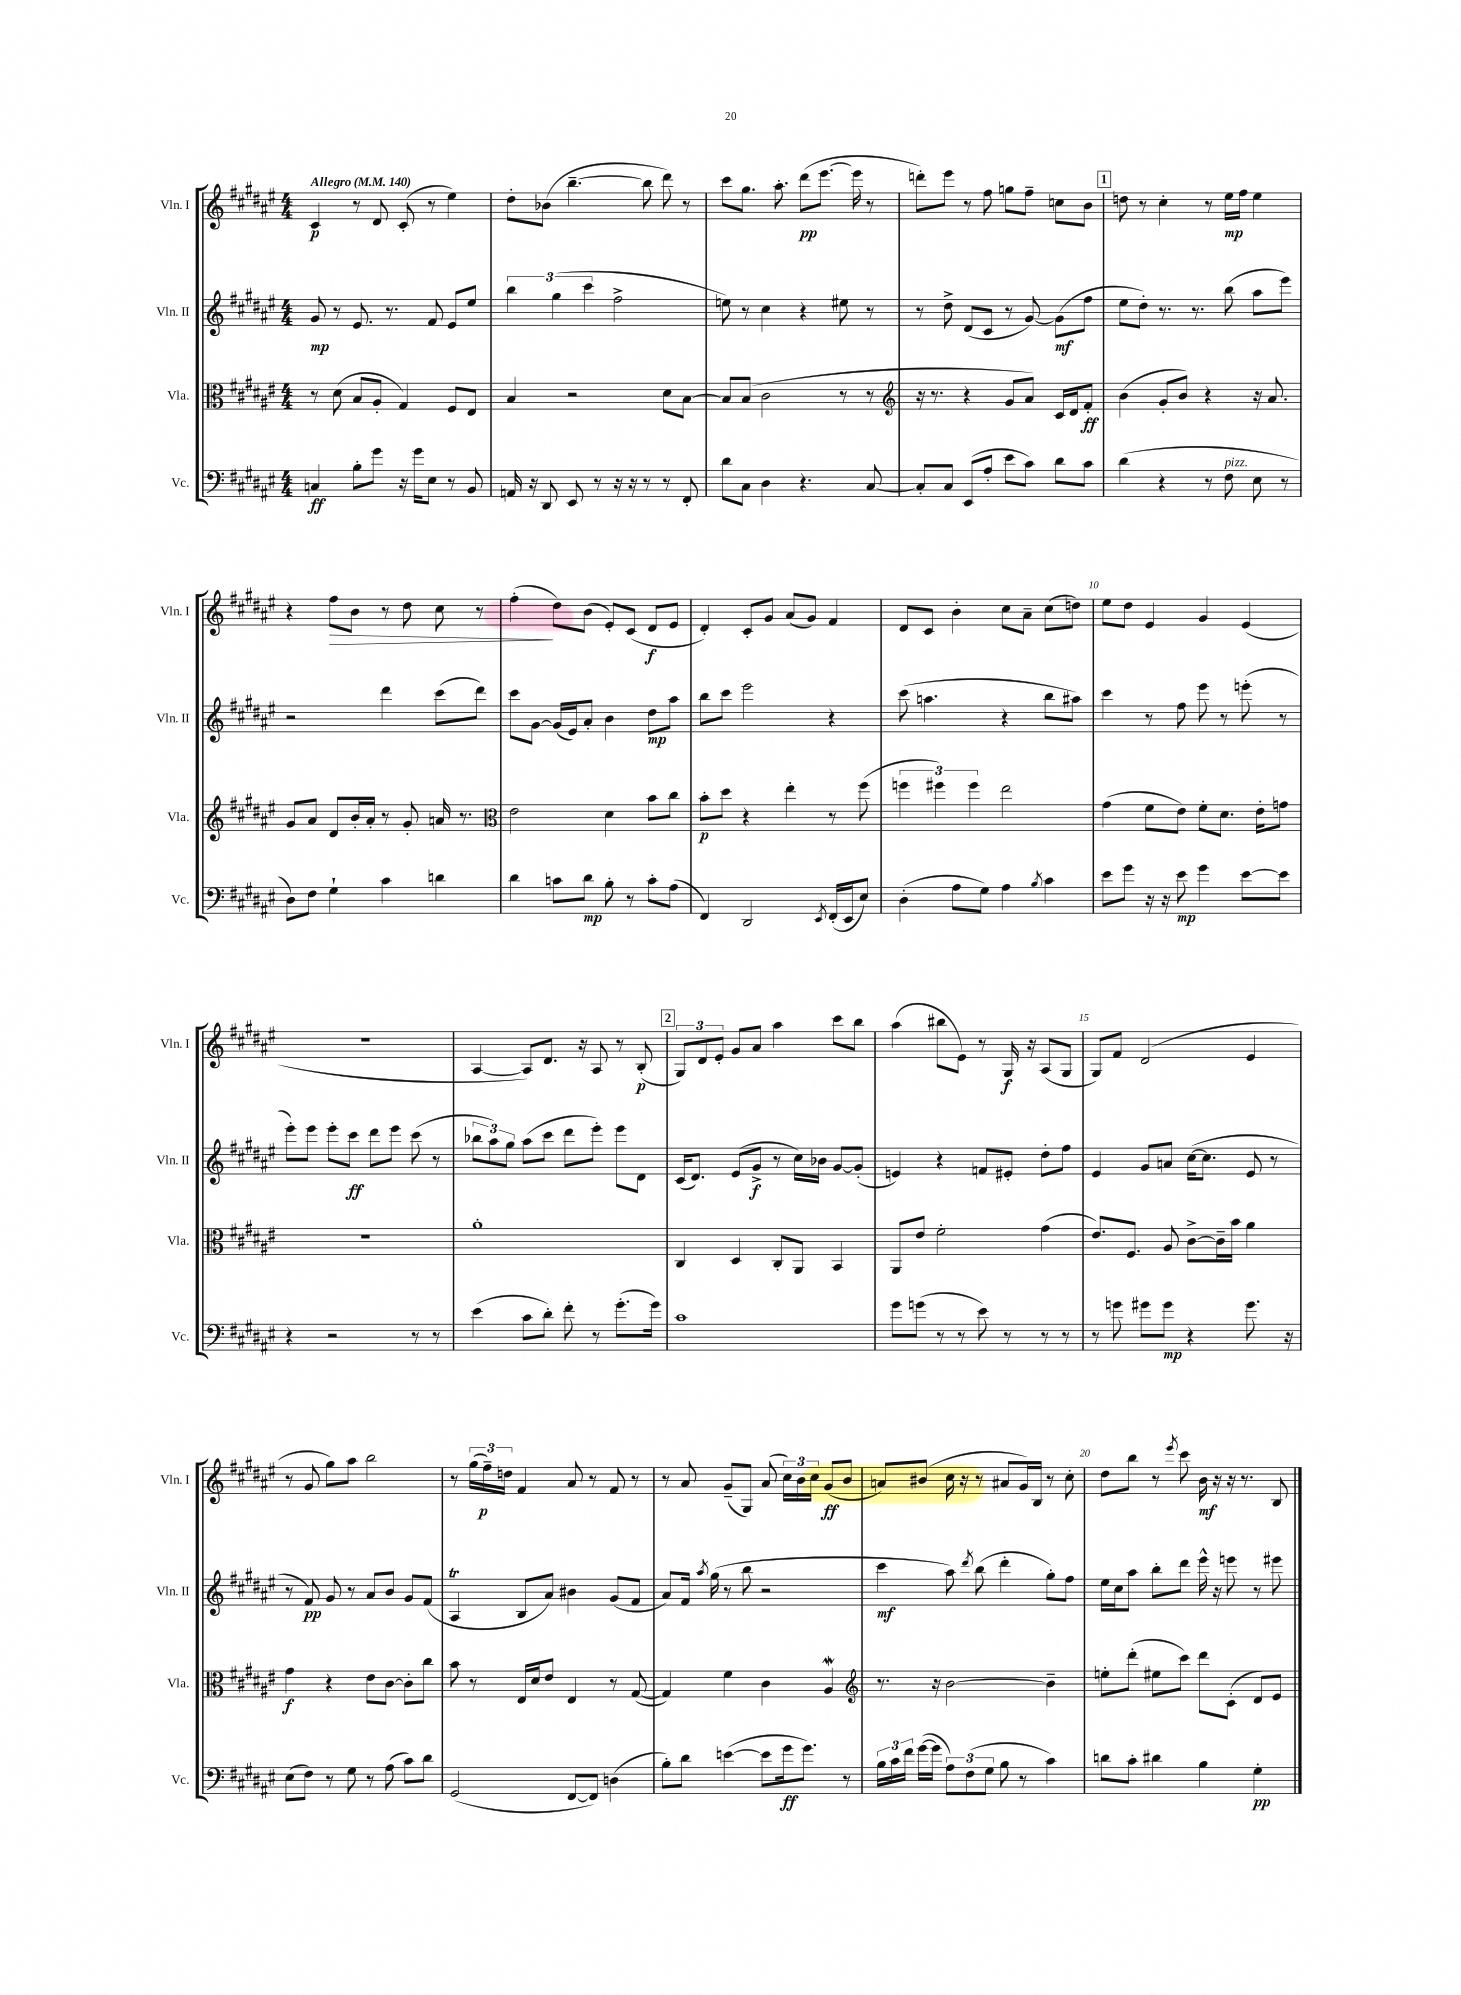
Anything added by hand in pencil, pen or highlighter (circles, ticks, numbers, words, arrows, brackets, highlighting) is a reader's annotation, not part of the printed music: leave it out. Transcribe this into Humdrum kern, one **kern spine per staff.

**kern	**kern	**kern	**kern
*staff4	*staff3	*staff2	*staff1
*clefF4	*clefC3	*clefG2	*clefG2
*k[f#c#g#d#a#e#]	*k[f#c#g#d#a#e#]	*k[f#c#g#d#a#e#]	*k[f#c#g#d#a#e#]
*M4/4	*M4/4	*M4/4	*M4/4
*MM140	*MM140	*MM140	*MM140
4C/	8r	8g#/	4c#/
.	(8d#\	8r	.
8B'\L	8B/L	8.e#/	8r
8g#\J	8A#'/J	.	8d#/
.	.	8.r	.
16r	4G#/)	.	(8c#'/
16g#\LK	.	.	.
8E#\J	.	8f#/	8r
8r	8F#/L	8e#/L	4ee#\)
8BB/	8E#/J	8ee#/J	.
=	=	=	=
16AA/	4B/	6bb\	8dd#'\L
16r	.	.	.
8DD#/	.	.	(8b-\J
.	.	(6gg#\	.
8EE#/	2r	.	[4.bb~\
.	.	6ccc#\	.
8r	.	.	.
16r	.	2ff#^\	.
16r	.	.	.
8r	.	.	8bb\]
8r	8d#\L	.	8ddd#\)
8FF#'/	[8B\J	.	8r
=	=	=	=
8d#\L	8B/]L	8ee\)	8ccc#\L
8C#\J	(8B/J	8r	8.gg#\J
4D#\	2c#\	4cc#\	.
.	.	.	8.aa#'\
4.r	.	4r	(8ddd#\L
.	.	.	[8.eee#\J
.	8r	8ee#\	.
.	.	.	16eee#\]
[8C#/	8r	8r	8r
=	=	=	=
*	*clefG2	*	*
8C#'/]L	16r	8r	8ddd'\L)
.	8.r	.	.
8C#/J	.	8dd#^\	8eee#\J
(8EE#/L	4r	(8d#/L	8r
8A#'/J	.	8c#/J	8ff#\
8e#\L	8g#/L	8r	8gg\L
8c#\J)	8a#/J)	[8g#/)	8ff#~\J
8d#\L	16c#/LL	(8g#\]L	8cc\L
.	16d#/J	.	.
8c#\J	8f#'/J	8ff#\J	8b\J
=	=	=	=
(4d#\	(4b\	8ee#\L	8dd\
.	.	8dd#'\J)	8r
4r	8g#'/L	8.r	4cc#'\
.	8b/J)	.	.
.	.	8.r	.
8r	4r	.	8r
8F#\	.	(8bb\	16ee#\LL
.	.	.	16ff#\JJ
8E#\	16r	8aa#\L	4ee#\
.	8.a#/	.	.
8r	.	8eee#\J)	.
=	=	=	=
8D#\L)	8g#/L	2r	4r
8F#\J	8a#/J	.	.
4G#`\	8d#/L	.	8ff#\L
.	16b'/L	.	8b\J
.	16a#'/JJ	.	.
4c#\	8r	4ddd#\	8r
.	8g#'/	.	8dd#\
4d\	16a/	(8ccc#\L	8cc#\
.	8.r	.	.
.	.	8ddd#\J)	8r
=	=	=	=
*	*clefC3	*	*
4d#\	2e#\	8ccc#\L	(4ff#'\
.	.	[8g#\J	.
8c\L	.	(16g#/]LL	8dd#\L)
.	.	16e#/J)	.
8d#\J	.	8a#'/J	(8b\J
8B'\	4d#\	4b\	8e#'/L)
8r	.	.	(8c#/J
8c'\L	8b\L	8dd#\L	8d#/L
(8A#\J	8cc#\J	8aa#\J	8e#/J
=	=	=	=
4FF#/)	8b'\L	8bb\L	4d#'/)
.	8dd#\J	8ccc#\J	.
2DD#/	4r	2eee#\	8c#'/L
.	.	.	8g#/J
.	4ee#'\	.	(8a#/L
.	.	.	8g#/J)
8qEE#/	.	.	.
(16FF#'/LL	8r	4r	4f#/
16EE#/J	.	.	.
8E#/J)	(8ff#\	.	.
=	=	=	=
(4D#'\	6ff\	(8ccc#\	8d#/L
.	.	4.aa\	8c#/J
.	6ff#\)	.	.
8A#\L	.	.	4b'\
.	6ff#\	.	.
8G#\J)	.	.	.
4A#\	2ee#\	4r	8cc#\L
.	.	.	8a#~\J
8qB/	.	.	.
4c#\	.	8bb\L	(8cc#\L
.	.	8aa#\J)	8dd\J)
=	=	=	=
8e#\L	(4g#\	4ccc#\	8ee#\L
8g#\J	.	.	8dd#\J
16r	8f#\L	8r	4e#/
16r	.	.	.
8e#\	8e#\J)	8ff#\	.
4g#\	8f#'\L	8eee#\	4g#/
.	8.d#\J	8r	.
[8e#\L	.	(8eee'\	(4e#/
.	16e#'\LK	.	.
8e#\]J	8g\J	8r	.
=	=	=	=
4r	1r	8eee#'\L)	1r
.	.	8eee#\J	.
2r	.	8eee#'\L	.
.	.	8ccc#\J	.
.	.	8ddd#\L	.
.	.	8eee#\J	.
8r	.	(8ccc#\	.
8r	.	8r	.
=	=	=	=
(4e#\	1a#'	12bb-\L	[4A#/
.	.	12aa#\)	.
.	.	12gg#\J	.
8c#\L	.	(8aa#\L	8A#/]L)
8d#'\J)	.	8ccc#\J	8.d#/J
8f#'\	.	8ddd#\L	.
.	.	.	16r
8r	.	8eee#'\J)	8A#/
(8.g#'\L	.	8eee#\L	8r
.	.	8d#\J	(8B'/
16g#\Jk)	.	.	.
=	=	=	=
1c#	4C#/	(16c#/LK	12G#/L)
.	.	8.d#/J)	.
.	.	.	12d#/
.	.	.	12e#'/J
.	4D#/	(8e#/L	8g#/L
.	.	8g#^/J	8a#/J
.	8C#'/L	8r	4aa#\
.	8AA#/J	16cc#\LL)	.
.	.	16b-\JJ	.
.	4BB/	[8g#/L	8ccc#\L
.	.	(8g#'/]J	8bb\J
=	=	=	=
8g#\L	8AA#/L	4e/)	(4aa#\
(8g\J	8e#/J	.	.
8r	2f#'\	4r	8bb#\L
8r	.	.	8e#\J)
8e#\)	.	8f/L	8r
8r	.	8e#'/J	16G#/
.	.	.	16r
8r	(4g#\	8dd#'\L	(8A#/L
8r	.	8ff#\J	8G#/J
=	=	=	=
8r	8.e#/L)	4e#/	8G#/L)
8g\	.	.	8f#/J
.	8.F#/J	.	.
8g#\L	.	8g#/L	(2d#/
8g#\J	8A#/	8a/J	.
4r	[8c#^\L	([16cc#\LK	.
.	.	8.cc#\]J	.
.	16c#~\]L	.	.
.	16b\JJ	.	.
8.g#\	4a#\	8e#/	4e#/
.	.	8r	.
16r	.	.	.
=	=	=	=
(8E#\L	4g#\	8r	8r
8F#\J)	.	8f#/)	8g#/
8r	4r	8g#/	8gg#\L)
8G#\	.	8r	8aa#\J
8r	8e#\L	8a#/L	2bb\
(8A#\	[8c#\J	8b/J	.
8c#\L)	8c#'\]L	8g#/L	.
8d#\J	8cc#\J	(8f#/J	.
=	=	=	=
(2GG#/	8b\	4A#/	8r
.	8r	.	(24gg#\LL
.	.	.	24ff#~\)
.	.	.	24dd\JJ
.	16E#/LL	8B/L	4f#/
.	16d#/J	.	.
.	8e#/J	8a#/J)	.
[8FF#/L	4E#/	4b#\	8a#/
8FF#/]J)	.	.	8r
(4D\	8r	(8g#/L	8f#/
.	([8G#/	8f#/J	8r
=	=	=	=
8B'\L)	4G#/])	8a#/L)	8r
8d#\J	.	16f#/Jk	8a#/
.	.	8qaa#/	.
.	.	(16gg#\	.
([4e\	4f#\	8r	(8g#~/L
.	.	8bb\	8G#/J)
8e\]L	4c#\	2r	(8a#/
16g#\k	.	.	24cc#\LL)
.	.	.	24b\
8.g#\J)	.	.	.
.	.	.	24cc#\JJ
.	4A#/	.	(8g#/L
8r	.	.	8b/J
=	=	=	=
*	*clefG2	*	*
24B\LL	8.r	4ccc#\	8a/L)
24c#\	.	.	.
24f#\JJ	.	.	.
([16g#\LL	.	.	(8b#/J
16g#\]JJ	16r	.	.
12A#\L)	[2b\	8aa#\)	16cc#\
.	.	.	16r
(12F#\	.	.	.
.	.	8qddd#/	.
.	.	(8bb\	8r
12G#\J	.	.	.
8B\	.	4ddd#'\	8a#/L
8r	.	.	16g#/L)
.	.	.	16B/JJ
4c#\)	4b~\]	8gg#'\L)	8r
.	.	8ff#\J	8cc#'\
=	=	=	=
8d\L	8ee'\L	16ee#\LL	8dd#\L
.	.	16cc#\J	.
8c#'\J	(8ddd#'\J	8aa#\J	8bb\J
4d#\	8ee#\L	8bb'\L	8r
.	.	.	8qeee#/
.	8ccc#\J)	8ddd#\J	8ccc#\
4B\	8ddd#\L	16eee#^^\	16b\
.	.	16r	16r
.	(8c#'\J	8eee\	16r
.	.	.	8.r
4G#'\	8d#/L)	8r	.
.	8e#/J	8eee#\	8B/
==	==	==	==
*-	*-	*-	*-
